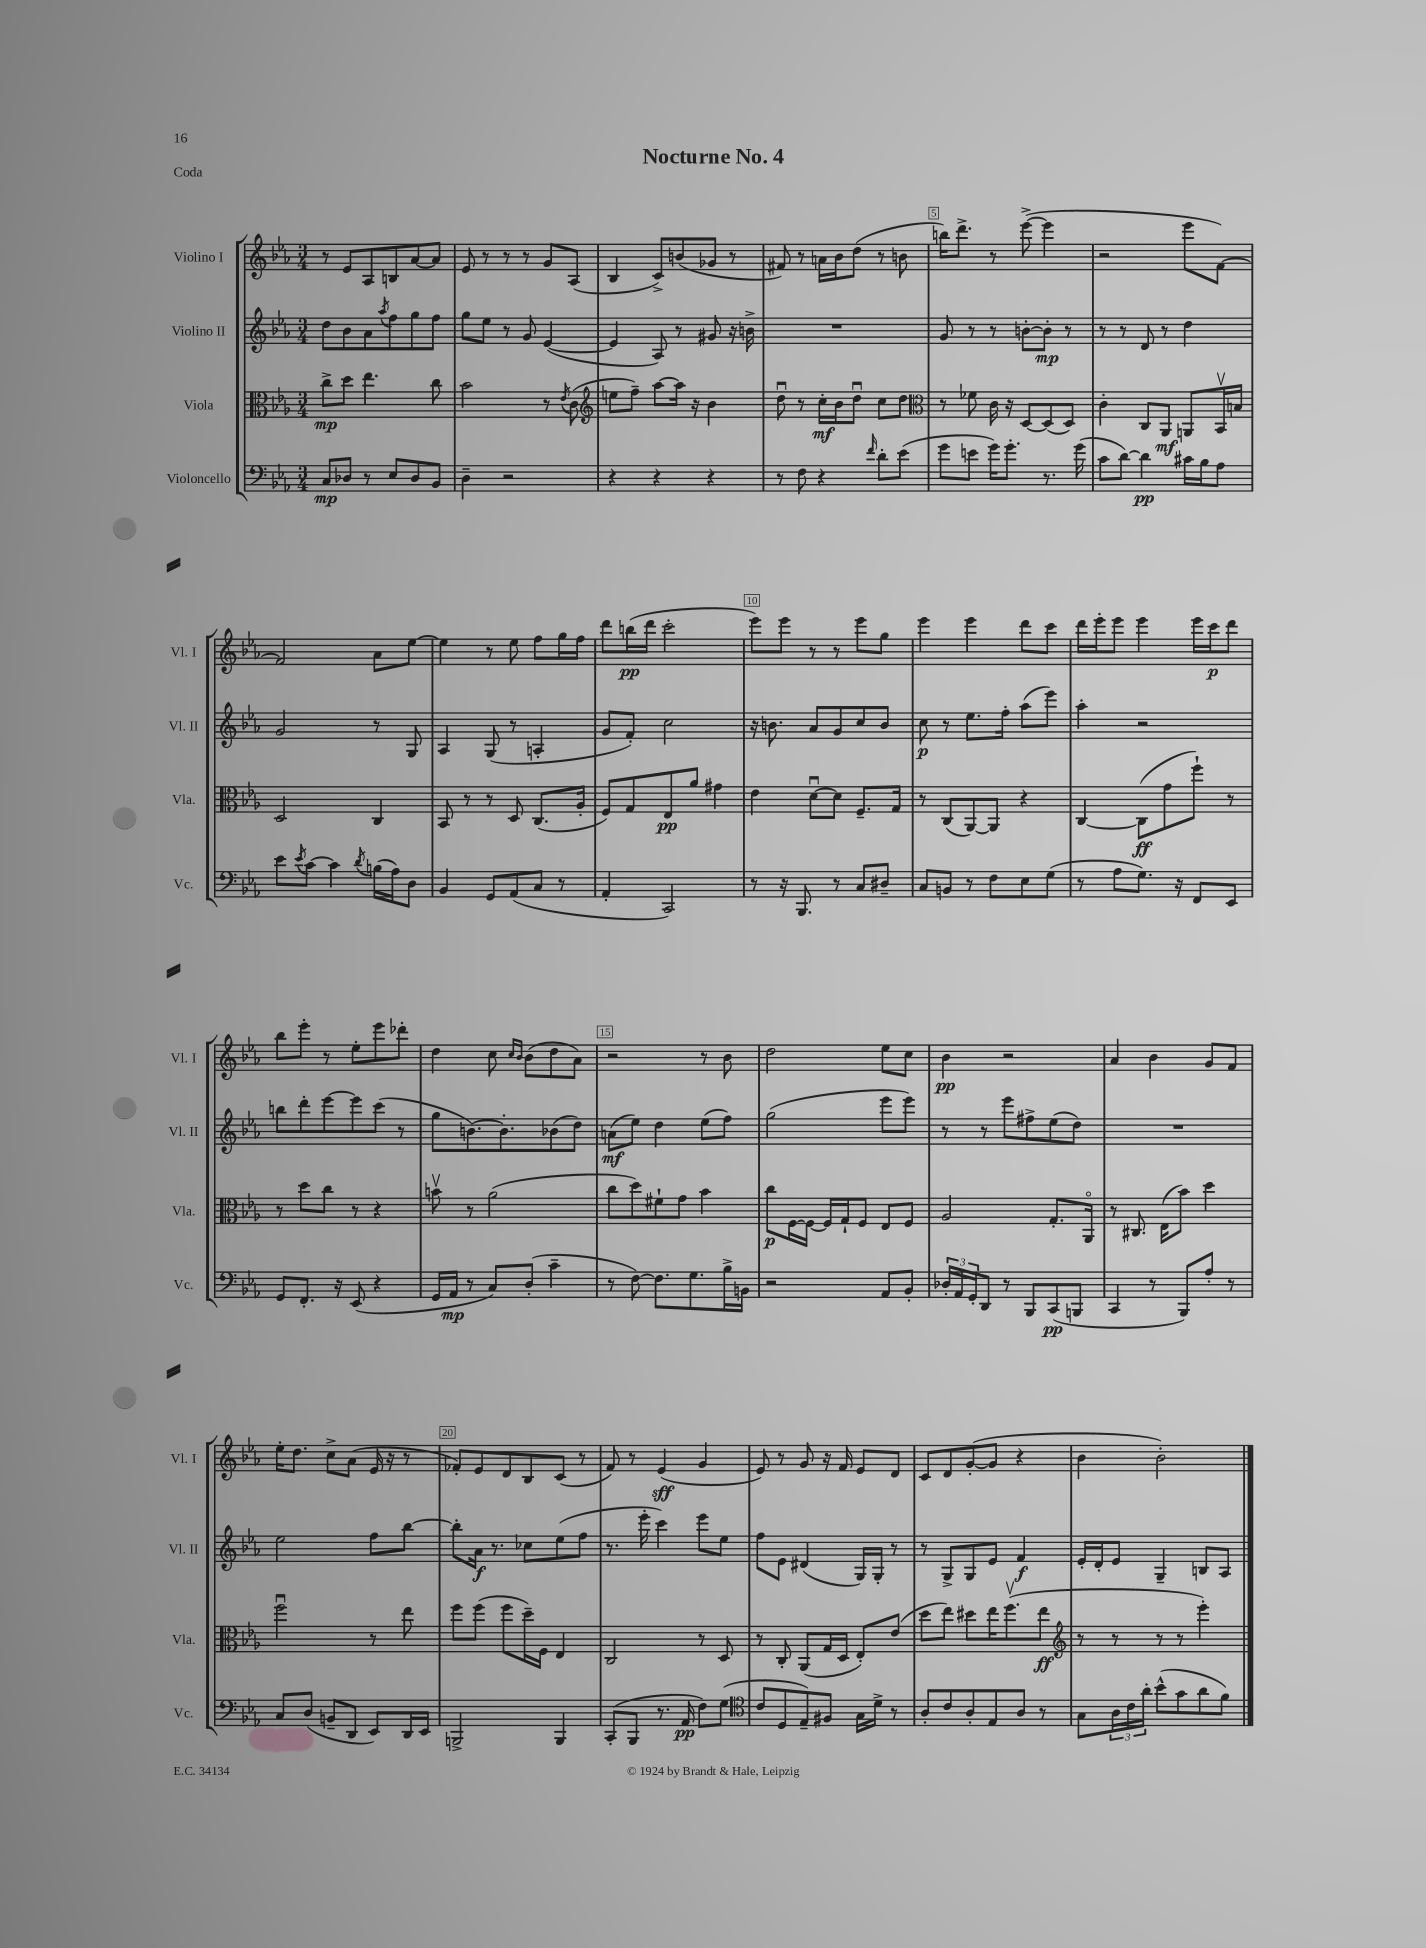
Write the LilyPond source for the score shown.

\header { title = "Nocturne No. 4" piece = "Coda" }
<<
\new StaffGroup <<
\new Staff = "s0" \with { instrumentName = "Violino I" shortInstrumentName = "Vl. I" } {
    \clef treble \key ees \major \numericTimeSignature \time 3/4
    r8 ees'8 aes8 b8 aes'8~ aes'8 |
    ees'8 r8 r8 r8 g'8 aes8( |
    bes4 c'8->) b'8( ges'8 r8 |
    fis'8) r8 a'16 bes'16 d''8( r8 b'8 |
    b''16) d'''8.-> r8 ees'''8~->( ees'''4 |
    r2 ees'''8 f'8~) |
    f'2 aes'8 ees''8~ |
    ees''4 r8 ees''8 f''8 g''16 f''16 |
    d'''8 b''16\pp( d'''16 c'''2-. |
    ees'''8) ees'''8 r8 r8 ees'''8 g''8 |
    ees'''4 ees'''4 d'''8 c'''8 |
    d'''16 ees'''16-. ees'''8 ees'''4 ees'''16 c'''16\p d'''8 |
    bes''8 ees'''8-. r8 ees''8-. ees'''8 des'''8-. |
    d''4 c''8 \grace { c''16 bes'16 } bes'8( d''8 aes'8) |
    r2 r8 bes'8 |
    d''2 ees''8 c''8 |
    bes'4\pp r2 |
    aes'4 bes'4 g'8 f'8 |
    ees''16-. d''8. c''8-> aes'8( ees'16 r16 r8 |
    fes'8-.) ees'8 d'8 bes8 c'8( r8 |
    f'8) r8 ees'4\sff( g'4 |
    ees'8) r8 g'8 r16 f'16 ees'8 d'8 |
    c'8 d'8 g'8~-.( g'8 r4 |
    bes'4 bes'2-.) \bar "|." |
}
\new Staff = "s1" \with { instrumentName = "Violino II" shortInstrumentName = "Vl. II" } {
    \clef treble \key ees \major \numericTimeSignature \time 3/4
    d''8 bes'8 aes'8 \acciaccatura { aes''8 } f''8 g''8 f''8 |
    g''8 ees''8 r8 g'8 ees'4~( |
    ees'4 aes8) r8 gis'8 r16 b'16-> |
    R2. |
    g'8 r8 r8 b'8~-. b'8-.\mp r8 |
    r8 r8 d'8 r8 d''4 |
    g'2 r8 g8 |
    aes4 g8( r8 a4-. |
    g'8 f'8-.) c''2 |
    r16 b'8. aes'8 g'8 c''8 b'8 |
    c''8\p r8 ees''8. f''16-. aes''8( ees'''8) |
    aes''4-. r2 |
    b''8 d'''8-. ees'''8~ ees'''8 c'''8( r8 |
    g''8 b'8.~) b'8.-. bes'8( d''8) |
    a'8\mf( ees''8) d''4 ees''8( f''8) |
    g''2( ees'''8 ees'''8) |
    r8 r8 ees'''8 fis''8-> ees''8( d''8) |
    R2. |
    ees''2 f''8 bes''8~ |
    bes''8-. aes'16\f r8. ces''8 ees''8( f''8 |
    r8. ees'''16-. c'''4) ees'''8 ees''8 |
    f''8 ees'8 dis'4( g16) g16-. r8 |
    r8 g8-> g8 ees'8 f'4\f |
    ees'16-. d'16-. ees'8 g4-- b8 aes8 \bar "|." |
}
\new Staff = "s2" \with { instrumentName = "Viola" shortInstrumentName = "Vla." } {
    \clef alto \key ees \major \numericTimeSignature \time 3/4
    c''8->\mp d''8 ees''4. c''8 |
    bes'2 r8 \acciaccatura { ees'8 } c'8( |
    \clef treble e''8 f''8--) aes''8~ aes''16 r16 bes'4 |
    d''8\downbow r8 c''16-.\mf bes'16 d''8\downbow c''8 d''8 |
    \clef alto r8 fes'8 c'16 r16 d8~ d8( d8) |
    c'4-. c8 aes,8\mf a,8 bes,16\upbow b16 |
    d2 c4 |
    bes,8 r8 r8 d8 c8.( aes16-. |
    f8) g8 ees8\pp aes'8 gis'4 |
    ees'4 d'8~\downbow d'8 f8.-- g16 |
    r8 c8( aes,8~) aes,8 r4 |
    c4~ c8\ff( g'8 f''8-!) r8 |
    r8 d''8 c''8 r8 r4 |
    b'8\upbow r8 aes'2( |
    c''8 d''8) fis'8-! g'8 bes'4 |
    c''8\p f16~ f16~ f16 g16-! f8 ees8 f8 |
    aes2 g8.-. aes,16\flageolet |
    r8 cis8. ees16( bes'8) d''4 |
    f''2\downbow r8 ees''8 |
    f''8 f''8( f''8 d''16--) f16 ees4 |
    c2 r8 d8 |
    r8 c8-. aes,8( g16 d16 ees8-.) ees'8( |
    d''8 ees''8) dis''8 ees''16 f''8.\upbow( ees''8\ff |
    \clef treble r8 r8 r8 r8 ees'''4-.) \bar "|." |
}
\new Staff = "s3" \with { instrumentName = "Violoncello" shortInstrumentName = "Vc." } {
    \clef bass \key ees \major \numericTimeSignature \time 3/4
    c8\mp des8 r8 ees8 des8 bes,8 |
    d4-- r2 |
    r4 r4 r4 |
    r8 f8 r4 \grace { f'16 } d'8-. ees'8( |
    g'8 e'8 g'16) g'8.-. r8. g'16( |
    c'8 d'8~) d'4\pp cis'16 bes16 aes8 |
    ees'8 \acciaccatura { ees'8 } c'8~ c'4 \acciaccatura { d'8 } b16( aes16) d8 |
    bes,4 g,8 aes,8( c8 r8 |
    aes,4-. c,2) |
    r8 r16 bes,,8. r8 c8 dis8-- |
    c8 b,8 r8 f8 ees8 g8( |
    r8 aes8 g8.) r16 f,8 ees,8 |
    g,8 f,8.-. r16 ees,8( r4 |
    g,16 aes,16\mp r8 c8) d8-.( c'4-- |
    r8 f8~) f8. g8. bes16-> b,16 |
    r2 aes,8 bes,8-. |
    \tuplet 3/2 { des16-. aes,16 g,16-. } d,8 r8 bes,,8 c,8\pp( b,,8 |
    c,4 r8 bes,,8) aes8-. r8 |
    c8 d8( b,8-- d,8 ees,8) d,16 ees,16 |
    b,,2-> b,,4 |
    c,8-.( bes,,8 r8. aes,16\pp f8) g8( |
    \clef tenor c'8 d8 ees8--) fis8 g16 d'16-> r8 |
    aes8-. c'8 aes8-. ees8 aes8 r8 |
    g8 \tuplet 3/2 { aes16 c'16 aes'16-. } bes'8-^( g'8 aes'8 f'8) \bar "|." |
}
>>
>>
\layout { \context { \Score \override BarNumber.break-visibility = ##(#f #t #t) barNumberVisibility = #(every-nth-bar-number-visible 5) \override BarNumber.stencil = #(make-stencil-boxer 0.1 0.3 ly:text-interface::print) } }
